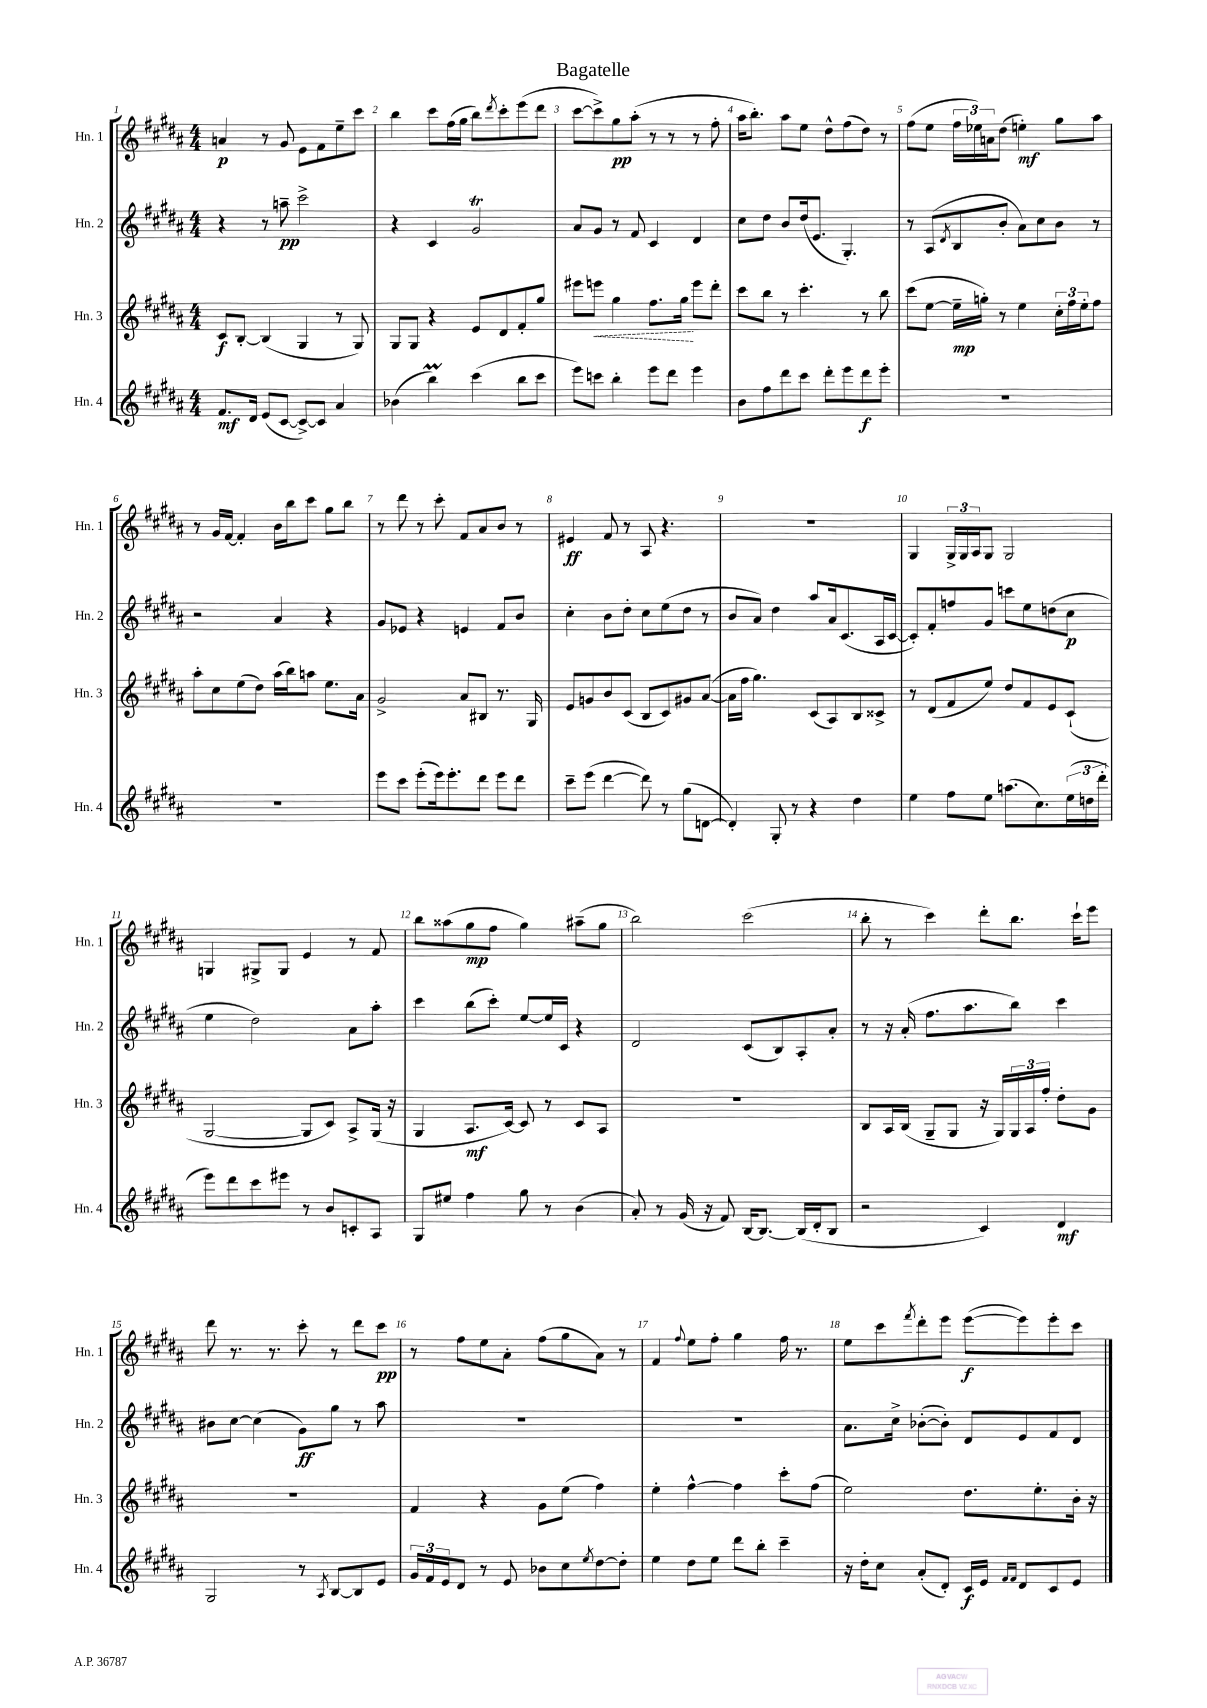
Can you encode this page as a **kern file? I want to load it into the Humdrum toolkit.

**kern	**dynam	**kern	**dynam	**kern	**dynam	**kern	**dynam
*part4	*part4	*part3	*part3	*part2	*part2	*part1	*part1
*staff4	*staff4	*staff3	*staff3	*staff2	*staff2	*staff1	*staff1
*I"Hn. 4	*	*I"Hn. 3	*	*I"Hn. 2	*	*I"Hn. 1	*
*I'Hn. 4	*	*I'Hn. 3	*	*I'Hn. 2	*	*I'Hn. 1	*
*clefG2	*	*clefG2	*	*clefG2	*	*clefG2	*
*k[f#c#g#d#a#]	*	*k[f#c#g#d#a#]	*	*k[f#c#g#d#a#]	*	*k[f#c#g#d#a#]	*
*M4/4	*	*M4/4	*	*M4/4	*	*M4/4	*
=1	=1	=1	=1	=1	=1	=1	=1
8.f#/L	mf	8c#/L	f	4r	.	4an/	p
.	.	[8B'/J	.	.	.	.	.
16d#/Jk	.	.	.	.	.	.	.
(8e/L	.	(4B/]	.	8r	.	8r	.
[8c#/J	.	.	.	8aan~\	pp	8g#/	.
8c#^/L_)	.	4G#/	.	2ccc#^\	.	8e\L	.
8c#/J]	.	.	.	.	.	8f#\	.
4a#/	.	8r	.	.	.	8ee~\	.
.	.	8G#/)	.	.	.	8ccc#\J	.
=2	=2	=2	=2	=2	=2	=2	=2
(4b-X\	.	8G#/L	.	4r	.	4bb\	.
.	.	8G#/J	.	.	.	.	.
4bbM\)	.	4r	.	4c#/	.	8ccc#\L	.
.	.	.	.	.	.	(16ff#\L	.
.	.	.	.	.	.	16gg#\JJ	.
(4ccc#\	.	8e/L	.	2g#T/	.	8bb\L)	.
.	.	.	.	.	.	8qddd#/	.
.	.	8d#/	.	.	.	8ccc#'\	.
8bb\L	.	8f#'/	.	.	.	(8eee\	.
8ccc#\J	.	8gg#/J	.	.	.	8ddd#\J	.
=3	=3	=3	=3	=3	=3	=3	=3
8eee\L)	.	8eee#X\L	.	8a#/L	.	[8ccc#\L	.
!	!	!	!LO:HP:b	!	!	!	!
8cccn\J	.	8eeen\J	<	8g#/J	.	8ccc#^\])	.
4bb'\	.	4gg#\	.	8r	.	8gg#\	pp
.	.	.	.	8f#/	.	(8aa#'\J	.
8eee\L	.	8.ff#\L	.	4c#/	.	8r	.
8ddd#\J	.	.	.	.	.	8r	.
.	.	16gg#\Jk	.	.	.	.	.
4eee\	.	8eee\L	[	4d#/	.	8r	.
.	.	8ddd#'\J	.	.	.	8ff#'\	.
=4	=4	=4	=4	=4	=4	=4	=4
8b\L	.	8ccc#\L	.	8cc#\L	.	16aa#\KL	.
.	.	.	.	.	.	8.bb'\J)	.
8ff#\	.	8bb\J	.	8dd#\J	.	.	.
8ddd#\	.	8r	.	8b/L	.	8aa#\L	.
8ccc#\J	.	4.ccc#'\	.	(16dd#/k	.	8ee\J	.
.	.	.	.	8.e/J	.	.	.
8ddd#'\L	.	.	.	.	.	8dd#^^\L	.
8eee\	.	.	.	4.G#'/)	.	(8ff#\	.
8ddd#\	f	8r	.	.	.	8dd#\J)	.
8eee'\J	.	8bb\	.	.	.	8r	.
=5	=5	=5	=5	=5	=5	=5	=5
1r	.	(8ccc#\L	.	8r	.	(8ff#\L	.
.	.	[8ee\J	.	(8A#/L	.	8ee\J	.
.	.	.	.	8qd#/	.	.	.
.	.	16ee~\LL]	mp	8B/	.	24ff#\LL	.
.	.	.	.	.	.	24ee-X\)	.
.	.	16ggn'\JJ)	.	.	.	.	.
.	.	.	.	.	.	24an\J	.
.	.	8r	.	8b'/J	.	(8dd#\J	.
.	.	4ee\	.	8a#\L)	.	4een'\)	mf
.	.	.	.	8cc#\	.	.	.
.	.	24cc#'\LL	.	8b\J	.	8gg#\L	.
.	.	24ff#\	.	.	.	.	.
.	.	24ee'\J	.	.	.	.	.
.	.	8ff#\J	.	8r	.	8aa#\J	.
!!LO:LB:g=z
=6	=6	=6	=6	=6	=6	=6	=6
1r	.	8aa#'\L	.	2r	.	8r	.
.	.	8cc#\	.	.	.	16g#/LL	.
.	.	.	.	.	.	[16f#/JJ	.
.	.	(8ee\	.	.	.	4f#'/]	.
.	.	8dd#\J)	.	.	.	.	.
.	.	(16aa#\LL	.	4a#/	.	16b\LL	.
.	.	16bb\J)	.	.	.	16bb\J	.
.	.	8aan\J	.	.	.	8ccc#\J	.
.	.	8.ee\L	.	4r	.	8gg#\L	.
.	.	.	.	.	.	8bb\J	.
.	.	16a#\Jk	.	.	.	.	.
=7	=7	=7	=7	=7	=7	=7	=7
8eee\L	.	2g#^/	.	8g#/L	.	8r	.
8ccc#\J	.	.	.	8e-X/J	.	8ddd#\	.
(8eee'\L	.	.	.	4r	.	8r	.
16eee\k)	.	.	.	.	.	8ccc#'\	.
8.eee'\	.	.	.	.	.	.	.
.	.	8a#/L	.	4en/	.	8f#/L	.
8ddd#\J	.	8B#X/J	.	.	.	8a#/	.
8eee\L	.	8.r	.	8f#/L	.	8b/J	.
8ddd#\J	.	.	.	8b/J	.	8r	.
.	.	16G#/	.	.	.	.	.
=8	=8	=8	=8	=8	=8	=8	=8
8ccc#~\L	.	8e/L	.	4cc#'\	.	4e#X/	ff
(8eee\J	.	8gn/	.	.	.	.	.
[4ddd#\	.	8b/	.	8b\L	.	8f#/	.
.	.	(8c#/J	.	8dd#'\J	.	8r	.
8ddd#\])	.	8B/L	.	8cc#\L	.	8A#/	.
8r	.	8c#/)	.	(8ee\	.	4.r	.
(8gg#\L	.	8g#X/	.	8dd#\J	.	.	.
[8dn\J	.	([8a#/J	.	8r	.	.	.
=9	=9	=9	=9	=9	=9	=9	=9
4d'/])	.	16a#\LL]	.	8b/L	.	1r	.
.	.	16ff#\JJ	.	.	.	.	.
.	.	4.gg#\)	.	8a#/J)	.	.	.
8G#'/	.	.	.	4dd#\	.	.	.
8r	.	.	.	.	.	.	.
4r	.	(8c#/L	.	8aa#/L	.	.	.
.	.	8A#/)	.	16a#/k	.	.	.
.	.	.	.	(8.c#/	.	.	.
4dd#\	.	8B/	.	.	.	.	.
.	.	8c##X^/J	.	16A#/L	.	.	.
.	.	.	.	[16c#/JJ	.	.	.
=10	=10	=10	=10	=10	=10	=10	=10
4ee\	.	8r	.	8c#'/L])	.	4G#/	.
.	.	(8d#/L	.	8f#'/	.	.	.
8ff#\L	.	8f#/	.	8ffn/	.	24G#^/LL	.
.	.	.	.	.	.	24G#/	.
.	.	.	.	.	.	24A#/J	.
8ee\J	.	8ee/J)	.	8g#/J	.	8G#/J	.
(8.aan\L	.	8dd#/L	.	8cccn\L	.	2G#/	.
.	.	8f#/	.	8ee\	.	.	.
8.cc#\)	.	.	.	.	.	.	.
.	.	8e/	.	(8ddn\	.	.	.
(24ee\L	.	(8c#`/J	.	8cc#\J	p	.	.
24ddn\	.	.	.	.	.	.	.
24ddd#'\JJ	.	.	.	.	.	.	.
!!LO:LB:g=z
=11	=11	=11	=11	=11	=11	=11	=11
8eee\L)	.	[2G#/	.	4ee\	.	4Gn/	.
8ddd#\	.	.	.	.	.	.	.
8ccc#\	.	.	.	2dd#\)	.	8G#X^/L	.
8eee#X\J	.	.	.	.	.	8G#/J	.
8r	.	8G#/L]	.	.	.	4e/	.
8b/L	.	8c#/J)	.	.	.	.	.
8cn'/	.	8A#^/L	.	8a#\L	.	8r	.
8A#/J	.	(16G#/Jk	.	8aa#'\J	.	8f#/	.
.	.	16r	.	.	.	.	.
=12	=12	=12	=12	=12	=12	=12	=12
8G#/L	.	4G#/	.	4ccc#\	.	8bb\L	.
8ee#X/J	.	.	.	.	.	(8aa##X\	.
4ff#\	.	8.A#/L	mf	(8bb\L	.	8gg#\	mp
.	.	.	.	8ccc#'\J)	.	8ff#\J	.
.	.	[16c#/Jk)	.	.	.	.	.
8gg#\	.	8c#/]	.	[8ee/L	.	4gg#\)	.
8r	.	8r	.	16ee/L]	.	.	.
.	.	.	.	16c#/JJ	.	.	.
(4b\	.	8c#/L	.	4r	.	(8aa#X~\L	.
.	.	8A#/J	.	.	.	8gg#\J	.
=13	=13	=13	=13	=13	=13	=13	=13
8a#'/)	.	1r	.	2d#/	.	2bb\)	.
8r	.	.	.	.	.	.	.
(16g#/	.	.	.	.	.	.	.
16r	.	.	.	.	.	.	.
8f#/)	.	.	.	.	.	.	.
[16B/KL	.	.	.	(8c#/L	.	(2ccc#\	.
8.B/J_	.	.	.	.	.	.	.
.	.	.	.	8B/)	.	.	.
(16B/LL]	.	.	.	8A#'/	.	.	.
16d#'/J	.	.	.	.	.	.	.
8B/J	.	.	.	8a#'/J	.	.	.
=14	=14	=14	=14	=14	=14	=14	=14
2r	.	8B/L	.	8r	.	8bb'\	.
.	.	16A#/L	.	16r	.	8r	.
.	.	(16B/JJ	.	(16a#'/	.	.	.
.	.	8G#~/L	.	8.ff#\L	.	4ccc#\)	.
.	.	8G#/J	.	.	.	.	.
.	.	.	.	8.aa#\	.	.	.
4c#/)	.	16r	.	.	.	8ddd#'\L	.
.	.	16G#/LL)	.	.	.	.	.
.	.	24G#/	.	8bb\J)	.	8.bb\J	.
.	.	24A#/	.	.	.	.	.
.	.	24ff#'/JJ	.	.	.	.	.
4d#/	mf	8dd#'\L	.	4ccc#\	.	.	.
.	.	.	.	.	.	16ccc#`\KL	.
.	.	8g#\J	.	.	.	8eee\J	.
!!LO:LB:g=z
=15	=15	=15	=15	=15	=15	=15	=15
2G#/	.	1r	.	8b#X\L	.	8ddd#\	.
.	.	.	.	[8cc#\J	.	8.r	.
.	.	.	.	(4cc#\]	.	.	.
.	.	.	.	.	.	8.r	.
8r	.	.	.	8g#\L)	ff	8ccc#'\	.
8qA#/	.	.	.	.	.	.	.
[8B/L	.	.	.	8gg#\J	.	8r	.
8B/]	.	.	.	8r	.	8ddd#\L	.
8e/J	.	.	.	8aa#\	.	8ccc#\J	pp
=16	=16	=16	=16	=16	=16	=16	=16
24g#/LL	.	4f#/	.	1r	.	8r	.
24f#/	.	.	.	.	.	.	.
24e/J	.	.	.	.	.	.	.
8d#/J	.	.	.	.	.	8ff#\L	.
8r	.	4r	.	.	.	8ee\	.
8e/	.	.	.	.	.	8a#'\J	.
8b-X\L	.	8g#\L	.	.	.	(8ff#\L	.
8cc#\	.	(8ee\J	.	.	.	8gg#\	.
8qee/	.	.	.	.	.	.	.
[8dd#\	.	4ff#\)	.	.	.	8a#\J)	.
8dd#'\J]	.	.	.	.	.	8r	.
=17	=17	=17	=17	=17	=17	=17	=17
4ee\	.	4ee'\	.	1r	.	4f#/	.
.	.	.	.	.	.	8qqff#/	.
8dd#\L	.	[4ff#^^\	.	.	.	8ee\L	.
8ee\J	.	.	.	.	.	8ff#'\J	.
8ddd#\L	.	4ff#\]	.	.	.	4gg#\	.
8bb'\J	.	.	.	.	.	.	.
4ccc#~\	.	8ccc#'\L	.	.	.	16ff#\	.
.	.	.	.	.	.	8.r	.
.	.	(8ff#\J	.	.	.	.	.
=18	=18	=18	=18	=18	=18	=18	=18
16r	.	2ee\)	.	8.a#\L	.	8ee\L	.
16dd#'\KL	.	.	.	.	.	.	.
8cc#\J	.	.	.	.	.	8ccc#\	.
.	.	.	.	16cc#^\Jk	.	.	.
.	.	.	.	.	.	8qfff#/	.
(8a#'/L	.	.	.	([8b-X'\L	.	8ddd#'\	.
8d#'/J)	.	.	.	8b-'\J])	.	8eee\J	.
16c#/LL	f	8.dd#\L	.	8d#/L	.	([8eee\L	f
16e/JJ	.	.	.	.	.	.	.
16qqf#/LL	.	.	.	.	.	.	.
16qqf#/JJ	.	.	.	.	.	.	.
8d#/L	.	.	.	8e/	.	8eee\])	.
.	.	8.ee'\	.	.	.	.	.
8c#/	.	.	.	8f#/	.	8eee'\	.
8e/J	.	16b'\Jk	.	8d#/J	.	8ccc#\J	.
.	.	16r	.	.	.	.	.
==	==	==	==	==	==	==	==
*-	*-	*-	*-	*-	*-	*-	*-
